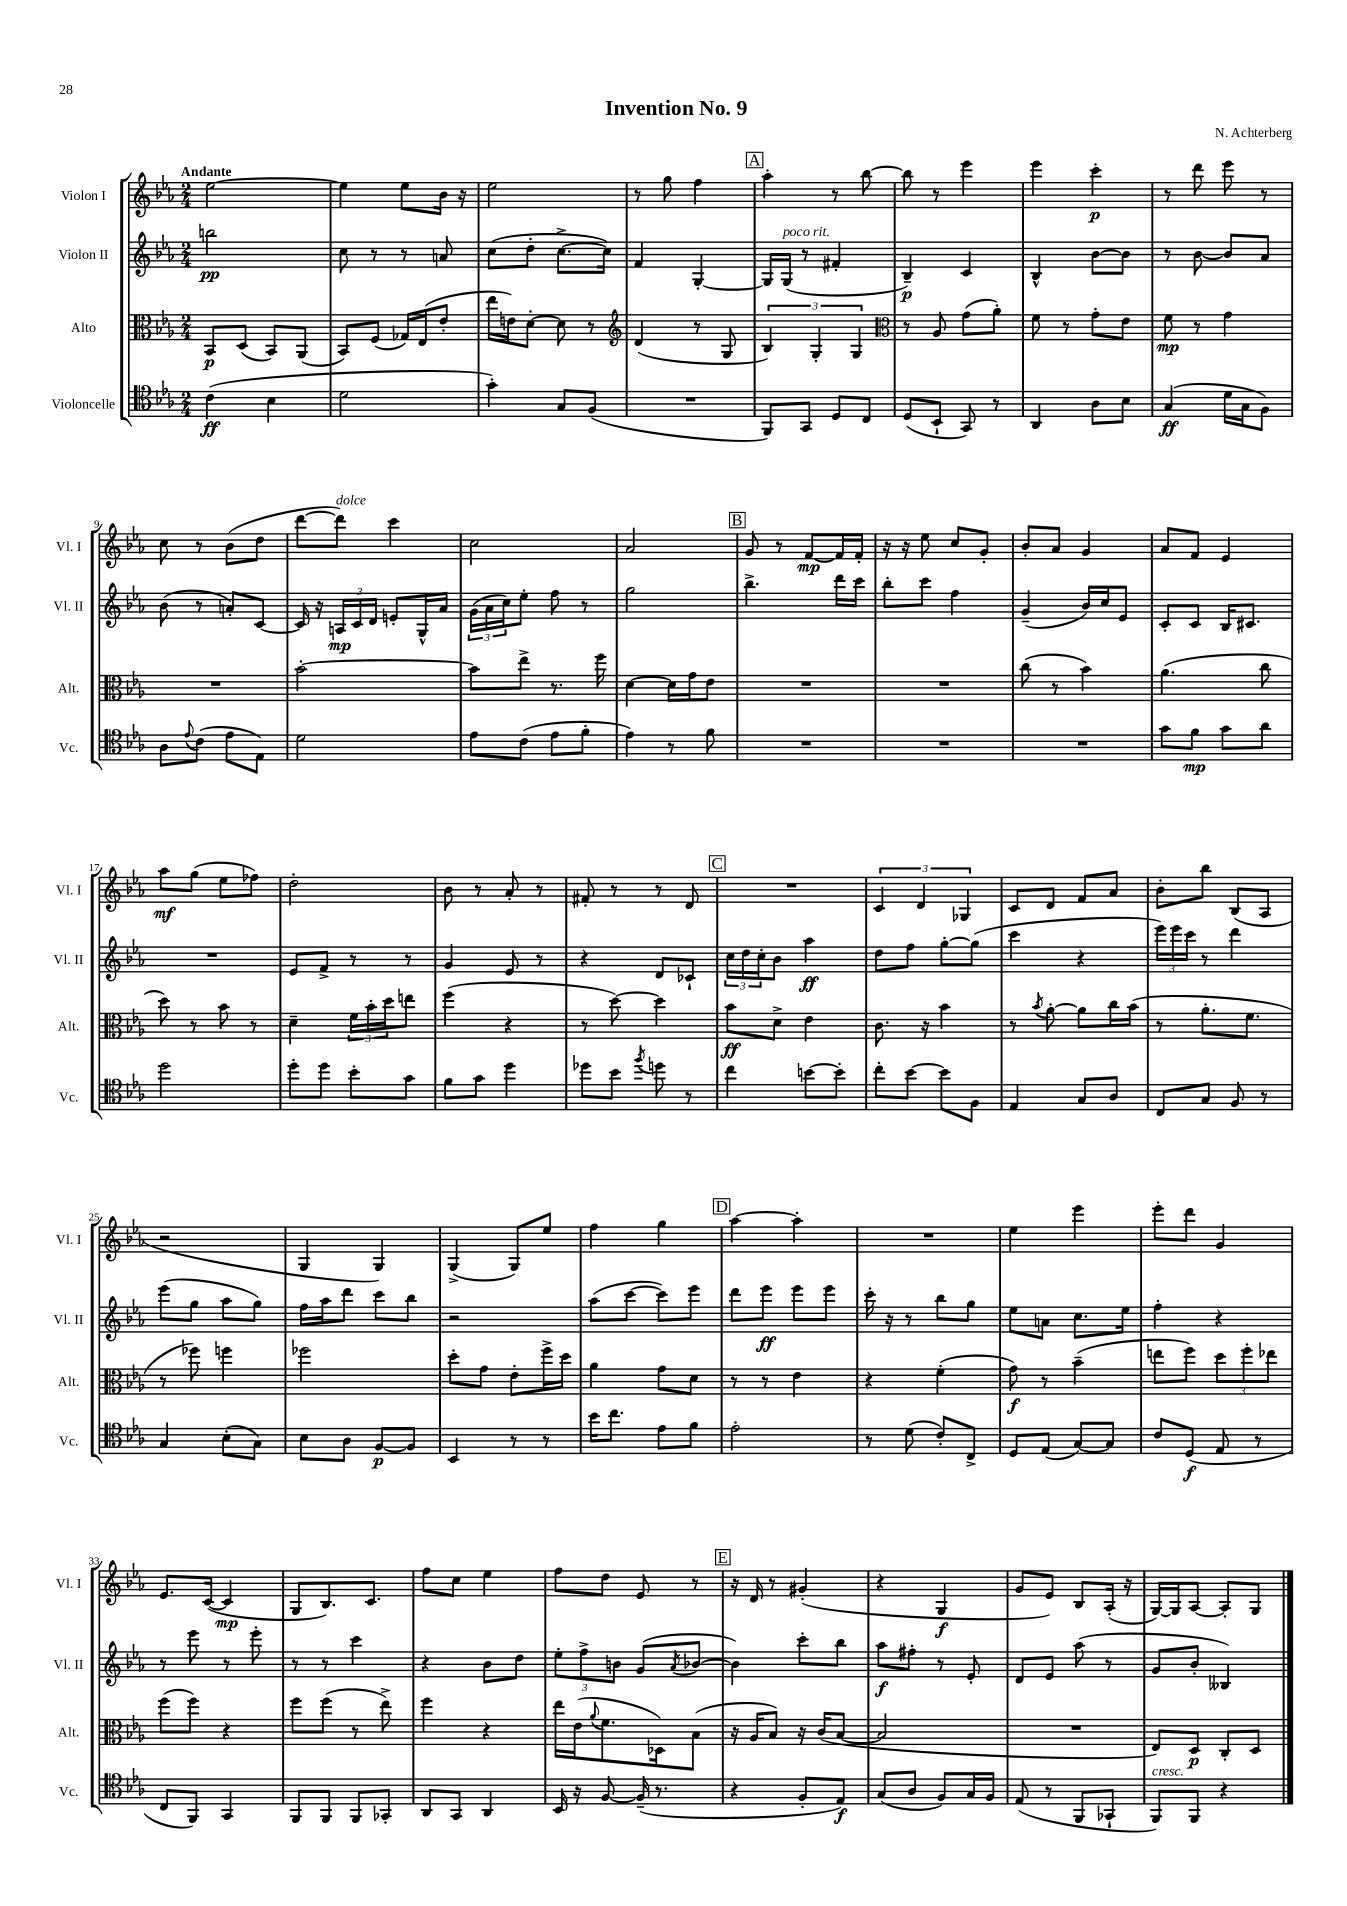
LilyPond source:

\header { title = "Invention No. 9" composer = "N. Achterberg" }
<<
\new StaffGroup <<
\new Staff = "s0" \with { instrumentName = "Violon I" shortInstrumentName = "Vl. I" } {
    \clef treble \key ees \major \numericTimeSignature \time 2/4 \tempo "Andante"
    ees''2~ |
    ees''4 ees''8 bes'16 r16 |
    ees''2 |
    r8 g''8 f''4 |
    \mark \markup { \box "A" } aes''4-. r8 bes''8~ |
    bes''8 r8 ees'''4 |
    ees'''4 c'''4-.\p |
    r8 d'''8 ees'''8 r8 |
    c''8 r8 bes'8( d''8 |
    d'''8~ d'''8^\markup { \italic "dolce" }) c'''4 |
    c''2 |
    aes'2 |
    \mark \markup { \box "B" } g'8 r8 f'8~\mp f'16 f'16-. |
    r16 r16 ees''8 c''8 g'8-. |
    bes'8-. aes'8 g'4 |
    aes'8 f'8 ees'4 |
    aes''8\mf g''8( ees''8 fes''8) |
    d''2-. |
    bes'8 r8 aes'8-. r8 |
    fis'8-. r8 r8 d'8 |
    \mark \markup { \box "C" } R2 |
    \tuplet 3/2 { c'4 d'4 ges4 } |
    c'8 d'8 f'8 aes'8 |
    bes'8-. bes''8 bes8( aes8 |
    r2 |
    g4 g4) |
    g4->( g8) ees''8 |
    f''4 g''4 |
    \mark \markup { \box "D" } aes''4~ aes''4-. |
    R2 |
    ees''4 ees'''4 |
    ees'''8-. d'''8 g'4 |
    ees'8. c'16~( c'4\mp |
    g8 bes8.) c'8. |
    f''8 c''8 ees''4 |
    f''8 d''8 ees'8 r8 |
    \mark \markup { \box "E" } r16 d'16 r8 gis'4-.( |
    r4 g4\f |
    g'8 ees'8) bes8 aes16-.( r16 |
    g16~) g16 aes8~ aes8-. g8 \bar "|." |
}
\new Staff = "s1" \with { instrumentName = "Violon II" shortInstrumentName = "Vl. II" } {
    \clef treble \key ees \major \numericTimeSignature \time 2/4
    b''2\pp |
    c''8 r8 r8 a'8 |
    c''8( d''8-. c''8.~-> c''16) |
    f'4 g4~-. |
    \mark \markup { \box "A" } g16 g16^\markup { \italic "poco rit." }( r8 fis'4-. |
    bes4--\p) c'4 |
    bes4-^ bes'8~ bes'8 |
    r8 bes'8~ bes'8 aes'8 |
    bes'8( r8 a'8-.) c'8~ |
    c'16 r16 \tuplet 3/2 { a16\mp c'16 d'16 } e'8-. g16-^ aes'16 |
    \tuplet 3/2 { g'16( aes'16 c''16) } ees''8-. f''8 r8 |
    g''2 |
    \mark \markup { \box "B" } bes''4.-> d'''16 c'''16 |
    bes''8-. c'''8 f''4 |
    g'4--( bes'16) c''16 ees'8 |
    c'8-. c'8 bes16 cis'8. |
    R2 |
    ees'8 f'8-> r8 r8 |
    g'4 ees'8 r8 |
    r4 d'8 ces'8-! |
    \mark \markup { \box "C" } \tuplet 3/2 { c''16 d''16 c''16-. } bes'8 aes''4\ff |
    d''8 f''8 g''8~-. g''8( |
    c'''4 r4 |
    \tuplet 3/2 { ees'''16) ees'''16 c'''16 } r8 d'''4 |
    ees'''8( g''8 aes''8 g''8) |
    f''16 aes''16 d'''8 c'''8 bes''8 |
    r2 |
    aes''8( c'''8~ c'''8) ees'''8 |
    \mark \markup { \box "D" } d'''8 ees'''8\ff ees'''8 ees'''8 |
    c'''16-. r16 r8 bes''8 g''8 |
    ees''8 a'8 c''8. ees''16 |
    f''4-. r4 |
    r8 ees'''8 r8 ees'''8-. |
    r8 r8 c'''4 |
    r4 bes'8 d''8 |
    \tuplet 3/2 { ees''8-. f''8-> b'8 } g'8( \acciaccatura { aes'8 } bes'8~ |
    \mark \markup { \box "E" } bes'4) c'''8-. bes''8 |
    aes''8\f fis''8-. r8 ees'8-. |
    d'8 ees'8 aes''8( r8 |
    g'8 bes'8-. beses4) \bar "|." |
}
\new Staff = "s2" \with { instrumentName = "Alto" shortInstrumentName = "Alt." } {
    \clef alto \key ees \major \numericTimeSignature \time 2/4
    bes,8\p d8( bes,8) aes,8( |
    bes,8) f8( ges16) ees16( ees'8-. |
    ees''16 e'16) d'8~-. d'8 r8 |
    \clef treble d'4( r8 g8 |
    \mark \markup { \box "A" } \tuplet 3/2 { bes4) g4-. g4 } |
    \clef alto r8 aes8 g'8( aes'8-.) |
    f'8 r8 g'8-. ees'8 |
    f'8\mp r8 g'4 |
    R2 |
    bes'2~-. |
    bes'8 ees''8-> r8. f''16 |
    d'4~ d'16 g'16 ees'8 |
    \mark \markup { \box "B" } R2 |
    R2 |
    c''8( r8 bes'4) |
    aes'4.( c''8 |
    d''8) r8 bes'8 r8 |
    d'4-- \tuplet 3/2 { f'16 bes'16-. d''16 } e''8 |
    f''4( r4 |
    r8 d''8~) d''4 |
    \mark \markup { \box "C" } bes'8\ff d'8-> ees'4 |
    c'8. r16 bes'4 |
    r8 \acciaccatura { bes'8 } aes'8~-. aes'8 c''16 bes'16( |
    r8 aes'8.-. f'8. |
    r8 fes''8) f''4 |
    fes''2 |
    d''8-. g'8 ees'8-. f''16-> d''16 |
    aes'4 g'8 d'8 |
    \mark \markup { \box "D" } r8 r8 ees'4 |
    r4 f'4-.( |
    g'8\f) r8 bes'4--( |
    e''8 f''8) \tuplet 3/2 { d''8 f''8-. ees''8 } |
    f''8( f''8) r4 |
    f''8 f''8( r8 ees''8->) |
    f''4 r4 |
    ees''16 ees'16( \appoggiatura { aes'8 } f'8. des16) bes8( |
    \mark \markup { \box "E" } r16 aes16 bes8) r16 c'16( bes8~ |
    bes2 |
    R2 |
    ees8) d8\p c8-. d8 \bar "|." |
}
\new Staff = "s3" \with { instrumentName = "Violoncelle" shortInstrumentName = "Vc." } {
    \clef tenor \key ees \major \numericTimeSignature \time 2/4
    c'4\ff( bes4 |
    d'2 |
    g'4-.) g8 f8( |
    R2 |
    \mark \markup { \box "A" } f,8) g,8 d8 c8 |
    d8( bes,8-! g,8) r8 |
    aes,4 aes8 bes8 |
    g4\ff( d'16 g16 f8) |
    aes8 \appoggiatura { ees'8 } c'8( ees'8 ees8) |
    d'2 |
    ees'8 c'8( ees'8 f'8-. |
    ees'4) r8 f'8 |
    \mark \markup { \box "B" } R2 |
    R2 |
    R2 |
    g'8 f'8\mp g'8 aes'8 |
    d''2 |
    d''8-. d''8 bes'8-. g'8 |
    f'8 g'8 d''4 |
    des''8 bes'8 \acciaccatura { f''8 } d''8 r8 |
    \mark \markup { \box "C" } c''4 b'8~ b'8-. |
    c''8-. bes'8~ bes'8 f8 |
    ees4 g8 aes8 |
    c8 g8 f8 r8 |
    g4 bes8-.( g8) |
    bes8 aes8 f8~\p f8 |
    bes,4 r8 r8 |
    bes'16 c''8. ees'8 f'8 |
    \mark \markup { \box "D" } ees'2-. |
    r8 d'8( c'8-.) c8-> |
    d8 ees8( g8~) g8 |
    c'8 d8\f( ees8 r8 |
    c8 f,8) g,4 |
    f,8 f,8 f,8 ges,8-. |
    aes,8 g,8 aes,4 |
    bes,16 r16 f8~ f16--( r8. |
    \mark \markup { \box "E" } r4 f8-. ees8\f) |
    g8( aes8 f8) g16 f16 |
    ees8( r8 f,8 ges,8-! |
    f,8^\markup { \italic "cresc." }) f,8 r4 \bar "|." |
}
>>
>>
